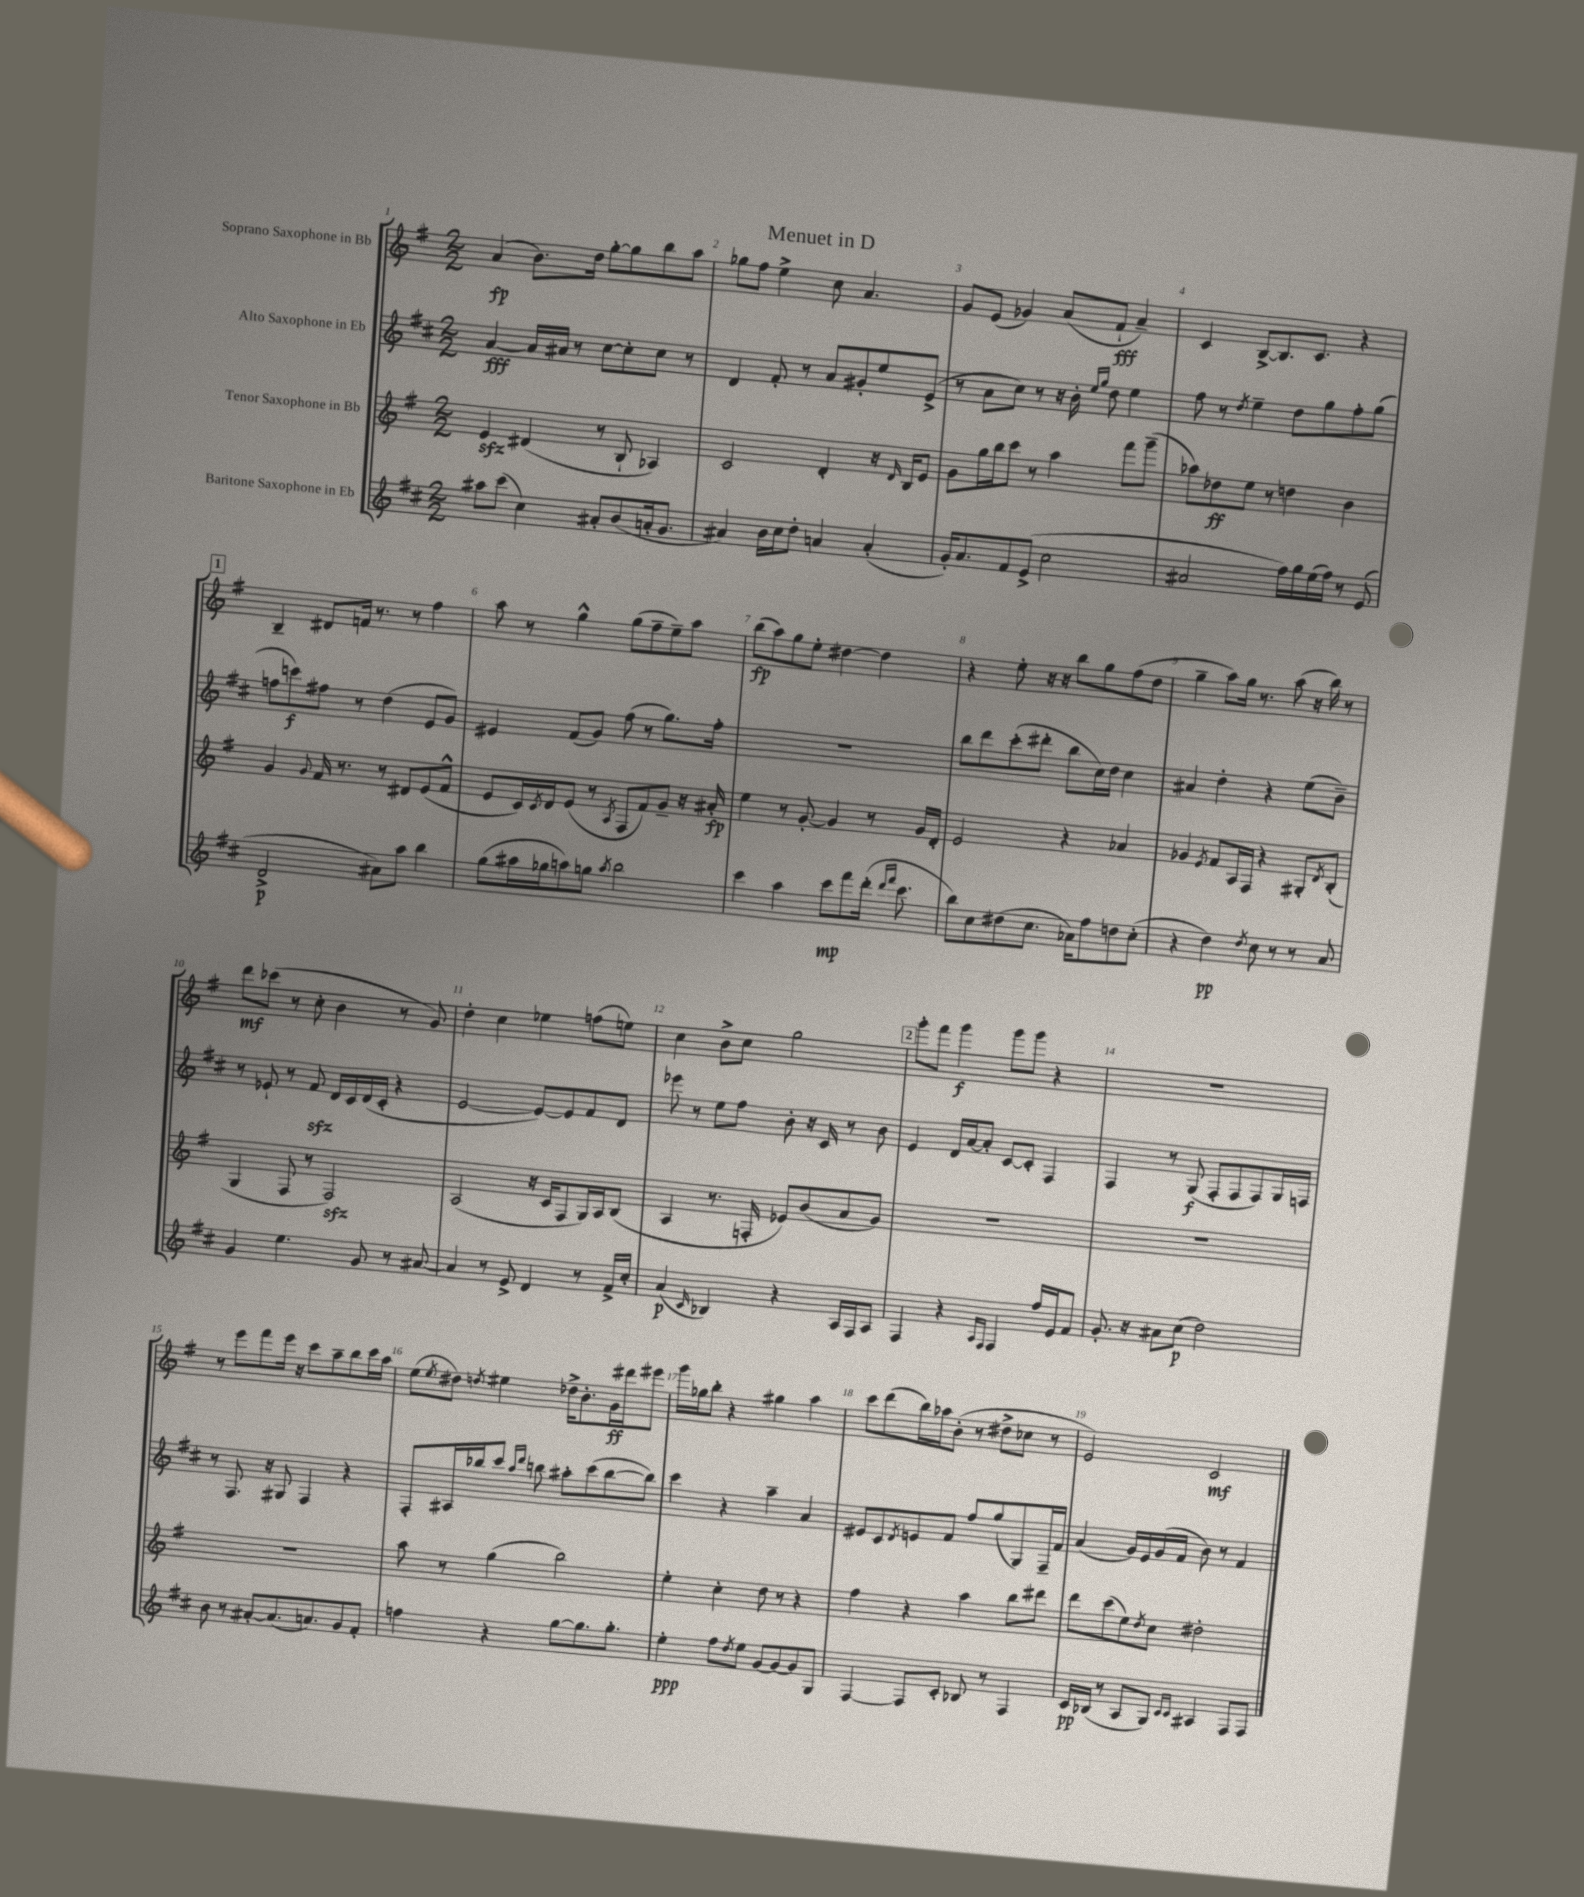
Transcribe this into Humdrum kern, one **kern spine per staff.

**kern	**dynam	**kern	**dynam	**kern	**dynam	**kern	**dynam
*part4	*part4	*part3	*part3	*part2	*part2	*part1	*part1
*staff4	*staff4	*staff3	*staff3	*staff2	*staff2	*staff1	*staff1
*I"Baritone Saxophone in Eb	*	*I"Tenor Saxophone in Bb	*	*I"Alto Saxophone in Eb	*	*I"Soprano Saxophone in Bb	*
*clefG2	*	*clefG2	*	*clefG2	*	*clefG2	*
*k[f#c#]	*	*k[f#]	*	*k[f#c#]	*	*k[f#]	*
*M2/2	*	*M2/2	*	*M2/2	*	*M2/2	*
=1	=1	=1	=1	=1	=1	=1	=1
8aa#X\L	.	4ezz/	.	[4a/	fff	(4a/	fp
(8ccc#\J	.	.	.	.	.	.	.
4cc#\)	.	(4d#X/	.	16a/LL]	.	8.b\L)	.
.	.	.	.	16a#X/JJ	.	.	.
.	.	.	.	8r	.	.	.
.	.	.	.	.	.	16dd\Jk	.
8a#X'/L	.	8r	.	[8cc#\L	.	[8gg'\L	.
(8b/	.	8B`/	.	8cc#'\]	.	8gg\]	.
16an'/k	.	4A-X/)	.	8cc#\J	.	8bb\	.
8.g/J	.	.	.	.	.	.	.
.	.	.	.	8r	.	8aa\J	.
=2	=2	=2	=2	=2	=2	=2	=2
4a#X/)	.	2c/	.	4d/	.	8gg-X\L	.
.	.	.	.	.	.	8ff#\J	.
16b\LL	.	.	.	8f#'/	.	4ee^\	.
16cc#\J	.	.	.	.	.	.	.
8dd'\J	.	.	.	8r	.	.	.
4an/	.	4d'/	.	8a/L	.	8cc\	.
.	.	.	.	8g#X'/	.	4.a/	.
(4a'/	.	16r	.	8ee/	.	.	.
.	.	16qqd/	.	.	.	.	.
.	.	16B/KL	.	.	.	.	.
.	.	8e/J	.	(8e^/J	.	.	.
=3	=3	=3	=3	=3	=3	=3	=3
16g'/KL)	.	8g\L	.	8r	.	8g/L	.
8.a/	.	.	.	.	.	.	.
.	.	16gg\L	.	8a\L	.	(8e/J	.
.	.	16bb\J	.	.	.	.	.
8f#/	.	8ccc\J	.	8cc#\J)	.	4g-X/)	.
(8e^/J	.	8r	.	8r	.	.	.
2cc#\	.	4aa\	.	16r	.	(8a/L	.
.	.	.	.	16b'\	.	.	.
.	.	.	.	16qqee/LL	.	.	.
.	.	.	.	16qqgg/JJ	.	.	.
.	.	.	.	8dd\	.	8f#`/J	fff
.	.	8fff#\L	.	4ee\	.	4a~/)	.
.	.	(8ggg~\J	.	.	.	.	.
=4	=4	=4	=4	=4	=4	=4	=4
2a#X/	.	8aa-X\L)	.	8ff#\	.	4c/	.
.	.	8dd-X\	ff	8r	.	.	.
.	.	.	.	8qdd/	.	.	.
.	.	8ee\J	.	4ee~\	.	[8B^/L	.
.	.	8r	.	.	.	8.B/]	.
16ff#\LL)	.	4ddn\	.	8dd\L	.	.	.
16gg\	.	.	.	.	.	8.c/J	.
(16ee\	.	.	.	8gg\	.	.	.
16ff#\JJ)	.	.	.	.	.	.	.
8r	.	4b\	.	8ff#'\	.	4r	.
(8e/	.	.	.	(8gg\J	.	.	.
!!LO:LB:g=z
!!LO:REH:place=s1:t=1
=5	=5	=5	=5	=5	=5	=5	=5
2d^/	p	4g/	.	8ffn\L	.	4B~/	.
.	.	.	.	8cccn\)	f	.	.
.	.	8qqg/	.	.	.	.	.
.	.	16f#/	.	8ff#X\J	.	8d#X/L	.
.	.	8.r	.	.	.	.	.
.	.	.	.	8r	.	16fn/Jk	.
.	.	.	.	.	.	8.r	.
8a#X\L)	.	8r	.	(4dd\	.	.	.
8aa\J	.	8d#X/L	.	.	.	8r	.
4bb\	.	(8e/	.	8e/L	.	4ff#\	.
.	.	8f#^^/J	.	8g/J)	.	.	.
=6	=6	=6	=6	=6	=6	=6	=6
(8gg\L	.	8e/L	.	4e#X/	.	8aa\	.
16aa#X\L	.	16c/L)	.	.	.	8r	.
.	.	8qc/	.	.	.	.	.
16gg-X\J	.	16d/J	.	.	.	.	.
8aan\)	.	(8e/J	.	(8f#/L	.	4gg^^\	.
8ggn\J	.	8r	.	8g/J)	.	.	.
8qaa/	.	8qA/	.	.	.	.	.
2bb\	.	8F#/L	.	(8ff#\	.	(8gg\L	.
.	.	8f#/)	.	8r	.	8ff#~\	.
.	.	8g~/J	.	8.gg\L)	.	8ee~\)	.
.	.	16r	.	.	.	8aa\J	.
.	.	16a#X'/	fp	16ff#'\Jk	.	.	.
=7	=7	=7	=7	=7	=7	=7	=7
4ccc#\	.	4ee\	.	1r	.	(8bb\L	fp
.	.	.	.	.	.	8aa\)	.
4aa\	.	8r	.	.	.	8gg\	.
.	.	[8g'/	.	.	.	8ee'\J	.
8ccc#\L	mp	4g/]	.	.	.	[4dd#X\	.
8fff#\	.	.	.	.	.	.	.
(16ddd'\Jk	.	8r	.	.	.	4dd#\]	.
16qqddd/LL	.	.	.	.	.	.	.
16qqfff#/JJ	.	.	.	.	.	.	.
8.ccc#\	.	.	.	.	.	.	.
.	.	16g/LL	.	.	.	.	.
.	.	16d'/JJ	.	.	.	.	.
=8	=8	=8	=8	=8	=8	=8	=8
8bb\L)	.	2e/	.	8bb\L	.	4r	.
8cc#\	.	.	.	8ddd\	.	.	.
(8dd#X\	.	.	.	(8ccc#'\	.	8ee'\	.
8.cc#\J	.	.	.	8ddd#X'\J	.	16r	.
.	.	.	.	.	.	16r	.
.	.	4r	.	8bb\L	.	8bb\L	.
16a-X\KL)	.	.	.	.	.	.	.
8ff#\	.	.	.	16cc#\L)	.	8gg\	.
.	.	.	.	16dd\JJ	.	.	.
8ddn\	.	4a-X/	.	4cc#\	.	(8ff#\	.
(8cc#'\J	.	.	.	.	.	8dd\J	.
=9	=9	=9	=9	=9	=9	=9	=9
4r	.	4g-X/	.	4a#X/	.	4gg~\	.
.	.	8qe/	.	.	.	.	.
4dd\)	pp	8f#/L	.	4dd'\	.	8aa\L)	.
.	.	16A/L	.	.	.	16gg\Jk	.
.	.	16F#/JJ	.	.	.	8.r	.
8qdd/	.	.	.	.	.	.	.
8cc#\	.	4r	.	4r	.	.	.
8r	.	.	.	.	.	(8aa\	.
8r	.	8G#X'/L	.	(8ee\L	.	16r	.
.	.	.	.	.	.	16bb\)	.
.	.	8qd/	.	.	.	.	.
8a/	.	(8B'/J	.	8b~\J)	.	8r	.
!!LO:LB:g=z
=10	=10	=10	=10	=10	=10	=10	=10
4g/	.	4G/	.	8r	.	8ddd\L	mf
.	.	.	.	8e-X`/	.	(8ccc-X\J	.
4.ee\	.	8F#/	.	8r	.	8r	.
.	.	8r	.	8f#zz/	.	8cc'\	.
.	.	2F#zz/)	.	16d/LL	.	4b\	.
.	.	.	.	16c#/	.	.	.
8g/	.	.	.	(16d/	.	.	.
.	.	.	.	16c#'/JJ	.	.	.
8r	.	.	.	4r	.	8r	.
[8a#X/	.	.	.	.	.	8g/)	.
=11	=11	=11	=11	=11	=11	=11	=11
4a#/]	.	(2A/	.	[2e/	.	4dd'\	.
8r	.	.	.	.	.	4cc\	.
8e^/	.	.	.	.	.	.	.
4d/	.	16r	.	8e/L_)	.	4ee-X\	.
.	.	16c/KL	.	.	.	.	.
.	.	8F#/	.	8e/]	.	.	.
8r	.	16G/L)	.	8f#/	.	(8ffn\L	.
.	.	16A/J	.	.	.	.	.
16f#^/LL	.	(8B/J	.	8d/J	.	8een\J)	.
16cc#'/JJ	.	.	.	.	.	.	.
=12	=12	=12	=12	=12	=12	=12	=12
(4a/	p	4A/	.	8eee-X\	.	4cc\	.
.	.	.	.	8r	.	.	.
16qqc#/	.	.	.	.	.	.	.
4B-X/)	.	8.r	.	8ee\L	.	8b^\L	.
.	.	.	.	8ff#\J	.	8cc\J	.
.	.	16Fn'/	.	.	.	.	.
4r	.	8e-X/L)	.	8b'\	.	2gg\	.
.	.	(8b/	.	16r	.	.	.
.	.	.	.	16c#/	.	.	.
16A/LL	.	8a/	.	8r	.	.	.
16F#/J	.	.	.	.	.	.	.
8A/J	.	8g/J)	.	8b\	.	.	.
!!LO:REH:place=s1:t=2
=13	=13	=13	=13	=13	=13	=13	=13
4F#/	.	1r	.	4e/	.	8ggg'\L	.
.	.	.	.	.	.	8fff#\J	.
4r	.	.	.	16d/LL	.	4ggg\	f
.	.	.	.	[16a/J	.	.	.
.	.	.	.	8a'/J]	.	.	.
16qqA/LL	.	.	.	.	.	.	.
16qqF#/JJ	.	.	.	.	.	.	.
4F#/	.	.	.	[8c#/L	.	8ggg\L	.
.	.	.	.	8c#'/J]	.	8ggg\J	.
16ff#/LL	.	.	.	4F#/	.	4r	.
16e/J	.	.	.	.	.	.	.
8f#/J	.	.	.	.	.	.	.
=14	=14	=14	=14	=14	=14	=14	=14
8.g'/	.	1r	.	4F#/	.	1r	.
16r	.	.	.	.	.	.	.
8a#X\L	.	.	.	8r	.	.	.
(8cc#\J	p	.	.	(8G/	f	.	.
2dd\)	.	.	.	8F#'/L	.	.	.
.	.	.	.	8F#/	.	.	.
.	.	.	.	8F#/)	.	.	.
.	.	.	.	16G/L	.	.	.
.	.	.	.	16Fn/JJ	.	.	.
!!LO:LB:g=z
=15	=15	=15	=15	=15	=15	=15	=15
8b\	.	1r	.	8r	.	8r	.
8r	.	.	.	8.F#/	.	8eee\L	.
[8a#X'/L	.	.	.	.	.	8fff#\	.
.	.	.	.	16r	.	.	.
(8.a#/]	.	.	.	8G#X/	.	16eee\Jk	.
.	.	.	.	.	.	16r	.
.	.	.	.	4F#/	.	8ccc\L	.
8.an/)	.	.	.	.	.	.	.
.	.	.	.	.	.	8aa~\	.
8g/	.	.	.	4r	.	8bb\	.
8f#'/J	.	.	.	.	.	16ccc\L	.
.	.	.	.	.	.	16aa\JJ	.
=16	=16	=16	=16	=16	=16	=16	=16
4ffn\	.	8aa\	.	8F#'/L	.	(8ee\L	.
.	.	.	.	.	.	8qee/	.
.	.	8r	.	16A#X/L	.	8dd#X\J)	.
.	.	.	.	16bb-X/J	.	.	.
.	.	.	.	.	.	8qddn/	.
4r	.	(4gg\	.	8ccc#/J	.	4ee#X\	.
.	.	.	.	16qqaa/LL	.	.	.
.	.	.	.	16qqddd/JJ	.	.	.
.	.	.	.	8bbn\	.	.	.
[8gg\L	.	2bb\)	.	8aa#X'\L	.	16dd-X^\KL	.
.	.	.	.	.	.	8.b'\	.
8.gg\]	.	.	.	(8ccc#\	.	.	.
.	.	.	.	[8bb\	.	16g\L	ff
8.gg'\J	.	.	.	.	.	16ddd#X\J	.
.	.	.	.	8bb\J])	.	8eee#X\J	.
=17	=17	=17	=17	=17	=17	=17	=17
4ee'\	ppp	4ee'\	.	4ccc#\	.	16ggg\LL	.
.	.	.	.	.	.	16gg-X\J	.
.	.	.	.	.	.	8bb'\J	.
8ff#\L	.	4cc'\	.	4r	.	4r	.
8qdd/	.	.	.	.	.	.	.
8ee\J	.	.	.	.	.	.	.
[8g/L	.	8dd\	.	4aa~\	.	4gg#X\	.
8g/_	.	8r	.	.	.	.	.
8g/]	.	4r	.	4a/	.	4aa\	.
8G/J	.	.	.	.	.	.	.
=18	=18	=18	=18	=18	=18	=18	=18
[4F#/	.	4ff#\	.	8e#X/L	.	8ccc\L	.
.	.	.	.	8c#/	.	(8ddd\	.
.	.	.	.	8qd/	.	.	.
8F#/L]	.	4r	.	8en/	.	16bb\L)	.
.	.	.	.	.	.	16aa-X\J	.
8c#'/J	.	.	.	8f#/J	.	(8b'\J	.
8B-X/	.	4aa\	.	8ff#/L	.	8r	.
8r	.	.	.	(8gg/	.	8dd#X^\L	.
4F#/	.	8bb\L	.	8G/)	.	8cc-X\J	.
.	.	8ddd#X\J	.	16F#~/L	.	8r	.
.	.	.	.	16f#/JJ	.	.	.
=19	=19	=19	=19	=19	=19	=19	=19
16c#/LL	pp	8ddd\L	.	(4a/	.	2e/)	.
(16B-X/JJ	.	.	.	.	.	.	.
8r	.	(8ccc\	.	.	.	.	.
8A/L	.	8ee\)	.	16g/LL)	.	.	.
.	.	.	.	16e/	.	.	.
.	.	8qdd/	.	.	.	.	.
8G/J)	.	8cc\J	.	(16g/	.	.	.
.	.	.	.	16f#/JJ	.	.	.
16qqc#/LL	.	.	.	.	.	.	.
16qqc#/JJ	.	.	.	.	.	.	.
4A#X/	.	2dd#X'\	.	8b\)	.	2c/	mf
.	.	.	.	8r	.	.	.
8F#/L	.	.	.	4f#/	.	.	.
8F#/J	.	.	.	.	.	.	.
==	==	==	==	==	==	==	==
*-	*-	*-	*-	*-	*-	*-	*-
